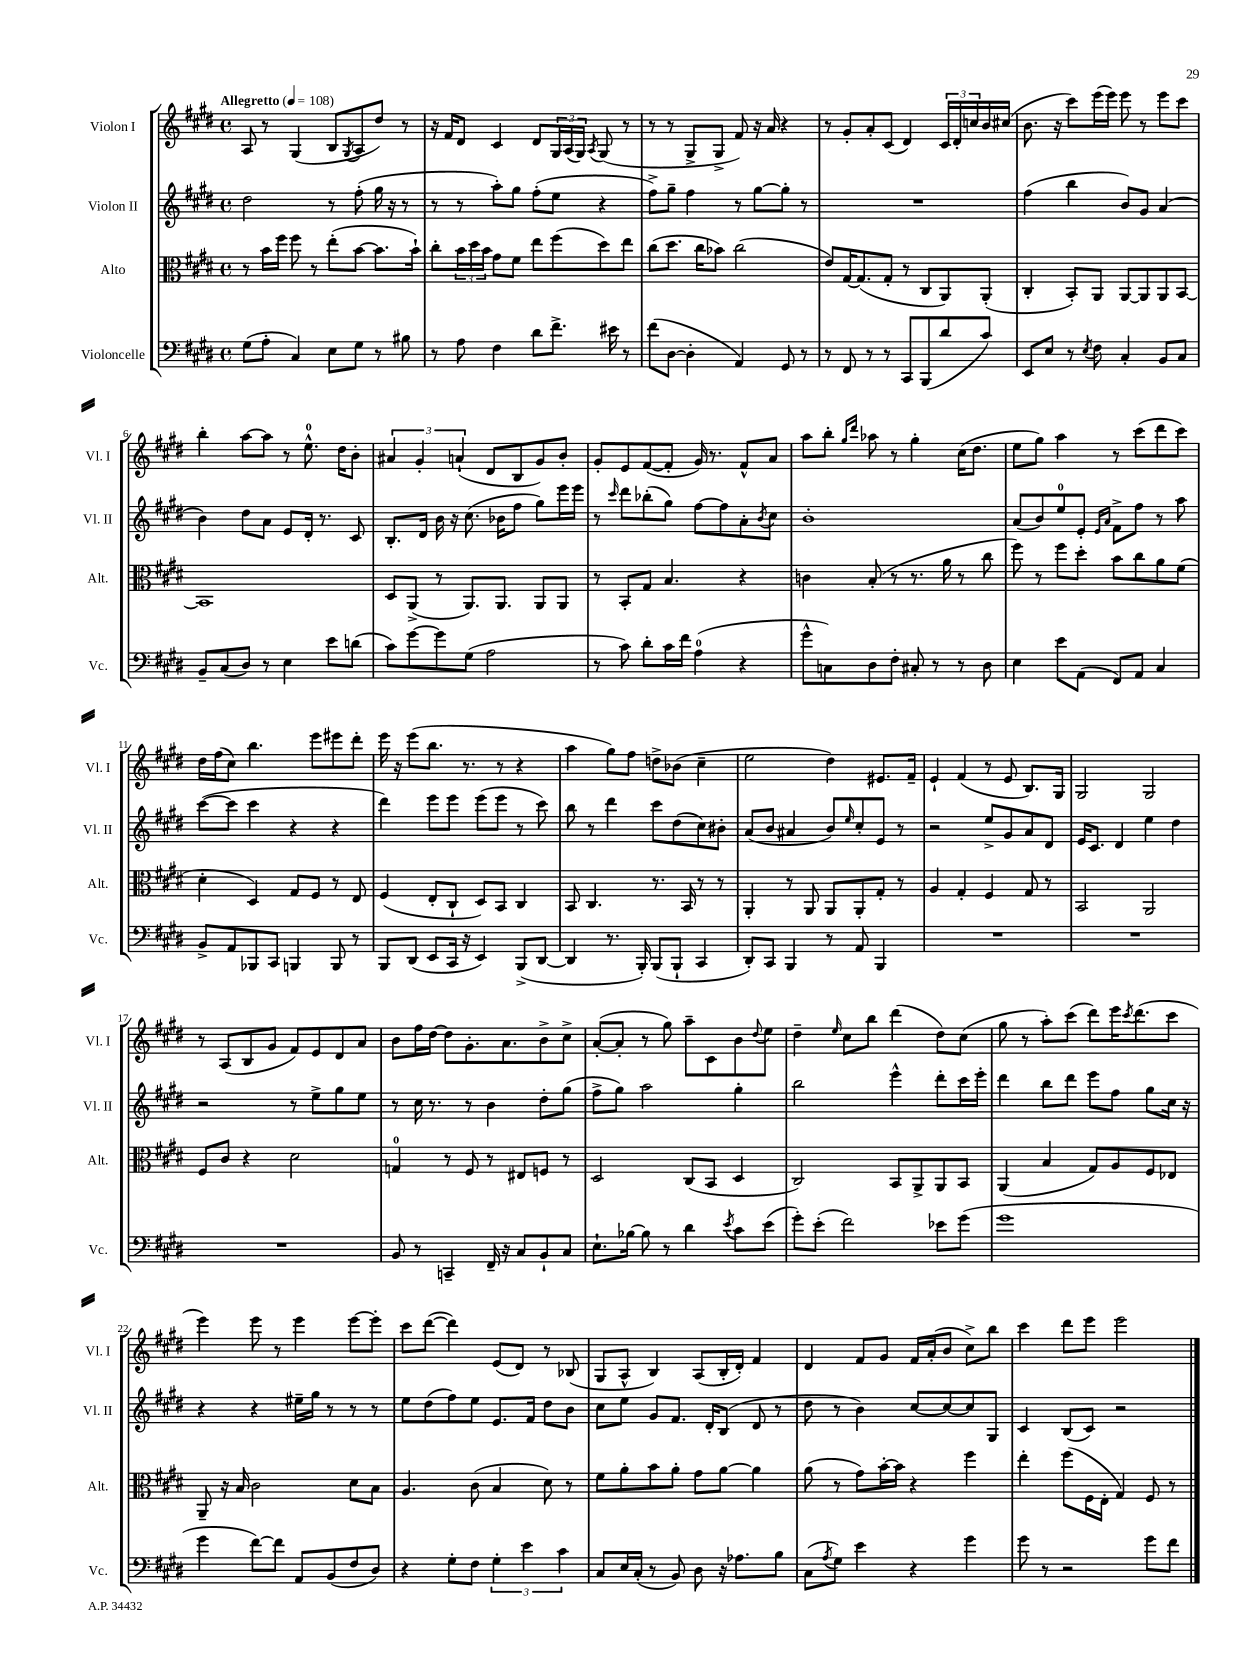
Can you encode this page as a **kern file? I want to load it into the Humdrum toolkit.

**kern	**kern	**kern	**kern
*part4	*part3	*part2	*part1
*staff4	*staff3	*staff2	*staff1
*I"Violoncelle	*I"Alto	*I"Violon II	*I"Violon I
*I'Vc.	*I'Alt.	*I'Vl. II	*I'Vl. I
*clefF4	*clefC3	*clefG2	*clefG2
*k[f#c#g#d#]	*k[f#c#g#d#]	*k[f#c#g#d#]	*k[f#c#g#d#]
*M4/4	*M4/4	*M4/4	*M4/4
*met(c)	*met(c)	*met(c)	*met(c)
*MM108	*MM108	*MM108	*MM108
=1	=1	=1	=1
!	!	!	!LO:TX:a:B:t=Allegretto
(8G#\L	8r	2dd#\	8A/
8A'\J	16b\LL	.	8r
.	16ff#\JJ	.	.
4C#/)	8ff#\	.	(4G#/
.	8r	.	.
8E\L	(8ee'\L	8r	8B/L
.	.	.	8qG#/
8G#\J	[8b\J	(8ff#'\	8A/
8r	8.b\L]	16gg#\	8dd#/J)
.	.	16r	.
8B#X\	.	8r	8r
.	16b`\Jk)	.	.
=2	=2	=2	=2
8r	8cc#'\L	8r	16r
.	.	.	16f#/KL
8A\	24b\L	8r	8d#/J
.	24dd#\	.	.
.	24b\JJ	.	.
4F#\	8g#\L	8aa'\L)	4c#/
.	8f#\J	8gg#\J	.
8d#\L	8ee\L	(8ff#'\L	8d#/L
8.f#^\J	(8ff#\	8ee\J	24G#/L
.	.	.	(24A/
.	.	.	24G#/JJ)
.	.	.	8qA/
.	8dd#\)	4r	(8G#/
16e#X\	.	.	.
8r	8ee\J	.	8r
=3	=3	=3	=3
(8f#\L	(8cc#\L	8ff#^\L)	8r
[8D#\J	8.dd#\J	8gg#~\J	8r
4D#'\]	.	4ff#\	8G#^/L
.	16cc#\KL	.	.
.	8b-X\J)	.	8G#^/J
4AA/)	(2cc#\	8r	8f#/)
.	.	[8gg#\L	16r
.	.	.	16a/
8GG#/	.	8gg#'\J]	4r
8r	.	8r	.
=4	=4	=4	=4
8r	8e/L)	1r	8r
8FF#/	[16G#/K	.	8g#'/L
.	(8.G#/]	.	.
8r	.	.	8a'/
8r	8G#'/J	.	(8c#/J
8CC#/L	8r	.	4d#/)
(8BBB/	8C#/L	.	.
8d#/	8AA/)	.	24c#/LL
.	.	.	24d#'/
.	.	.	24ccn/
8c#/J)	(8AA'/J	.	16b/
.	.	.	(16cc#X/JJ
=5	=5	=5	=5
8EE/L	4C#'/	(4ff#\	8.b\
8E/J	.	.	.
.	.	.	16r
8r	8BB'/L)	4bb\	8ccc#\L)
8qE/	.	.	.
8F#\	8AA/J	.	(16eee\L
.	.	.	16eee\JJ)
4C#'/	[8AA/L	8b/L)	8eee\
.	8AA/]	8g#/J	8r
8BB/L	8AA/	(4a/	8eee\L
8C#/J	[8BB/J	.	8ccc#\J
!!LO:LB:g=z
=6	=6	=6	=6
8BB~/L	1BB]	4b\)	4bb'\
(8C#/	.	.	.
8D#/J)	.	8dd#\L	[8aa\L
8r	.	8a\J	8aa\J]
4E\	.	8e/L	8r
.	.	16d#'/Jk	8.ee^^\
.	.	8.r	.
8e\L	.	.	.
.	.	.	16dd#\KL
(8dn\J	.	8c#/	8b'\J
=7	=7	=7	=7
8c#\L)	8D#/L	8.B'/L	6a#X/
[8g#\	(8AA^/J	.	.
.	.	.	6g#'/
.	.	16d#/Jk	.
8g#\]	8r	16b\	.
.	.	16r	.
.	.	.	(6an`/
(8G#\J	8.AA/L)	(8.cc#\	.
2A\	.	.	8d#/L
.	8.AA/J	16b-X\KL	.
.	.	8ff#\J	8B/
.	8AA/L	8gg#\L)	8g#/)
.	8AA/J	16eee\L	8b'/J
.	.	16eee\JJ	.
=8	=8	=8	=8
8r	8r	8r	8g#'/L
.	.	16qqccc#/	.
8c#\)	8BB'/L	8ddd#\L	8e/
8d#'\L	8G#/J	(8bb-X'\	([8f#/
16c#\L	4.B/	8gg#\J)	8f#'/J]
16f#\JJ	.	.	.
(4A\	.	[8ff#\L	16g#/)
.	.	.	8.r
.	.	8ff#\]	.
4r	4r	8a'\	8f#^^/L
.	.	8qb/	.
.	.	8cc#\J	8a/J
=9	=9	=9	=9
8g#^^\L	4cn\	1b'	8aa\L
8Cn\)	.	.	8bb'\J
.	.	.	16qqgg#/LL
.	.	.	16qqddd#/JJ
8D#\	(8B'/	.	8aa-X\
8F#'\J	8r	.	8r
8C#X'/	8.r	.	4gg#'\
8r	.	.	.
.	16a\	.	.
8r	8r	.	(16cc#\KL
.	.	.	8.dd#\J
8D#\	8cc#\	.	.
=10	=10	=10	=10
4E\	8ff#\)	(8a/L	8ee\L
.	8r	8b/)	8gg#\J)
8e\L	8ff#\L	8ee/	4aa\
(8AA\J	8dd#'\J	8e'/J	.
.	.	16qqe/LL	.
.	.	16qqa/JJ	.
8FF#/L)	8b\L	8f#^\L	8r
8AA/J	8cc#\	8ff#\J	(8ccc#\L
4C#/	8a\	8r	8ddd#\
.	(8f#\J	8aa\	8ccc#\J)
!!LO:LB:g=z
=11	=11	=11	=11
8BB^/L	4d#'\	([8ccc#\L	16dd#\LL
.	.	.	(16ff#\J
8AA/	.	8ccc#\J]	8cc#\J)
8BBB-X/	4D#/)	4ccc#\	4.bb\
8CC#/J	.	.	.
4BBBn/	8G#/L	4r	.
.	8F#/J	.	8eee\L
8BBB/	8r	4r	8eee#X\
8r	8E/	.	8ddd#'\J
=12	=12	=12	=12
8BBB/L	(4F#/	4ddd#\)	16eee\
.	.	.	16r
(8DD#/J	.	.	(8eee\L
8EE/L	8E'/L	8eee\L	8.bb\J
16CC#/Jk	8C#`/J	8eee\J	.
16r	.	.	8.r
4EE/)	8D#/L)	(8eee\L	.
.	8BB/J	8eee\J	8r
(8BBB^/L	4C#/	8r	4r
[8DD#/J	.	8ccc#\)	.
=13	=13	=13	=13
4DD#/]	8BB/	8bb\	4aa\
.	4.C#/	8r	.
8.r	.	4ddd#\	8gg#\L)
.	.	.	8ff#\J
16BBB'/)	.	.	.
(8BBB/L	8.r	8ccc#\L	8ddn^\L
8BBB`/J	.	(8dd#\	(8b-X\J
.	16BB/	.	.
4CC#/	8r	8cc#\)	4cc#~\
.	8r	8b#X'\J	.
=14	=14	=14	=14
8DD#'/L)	4AA'/	(8a/L	2ee\
8CC#/J	.	8b/J	.
4BBB/	8r	4a#X/	.
.	8AA/	.	.
8r	8AA/L	8b/L)	4dd#\)
.	.	16qqee/	.
8AA/	8AA'/	8cc#'/	.
4BBB/	8G#'/J	8e/J	8.e#X/L
.	8r	8r	.
.	.	.	16f#~/Jk
=15	=15	=15	=15
1r	4A/	2r	4e`/
.	4G#'/	.	(4f#/
.	4F#/	8ee^/L	8r
.	.	8g#/	8e/
.	8G#/	8a/	8.B/L)
.	8r	8d#/J	.
.	.	.	16G#/Jk
=16	=16	=16	=16
1r	2BB/	16e/KL	2G#/
.	.	8.c#/J	.
.	.	4d#/	.
.	2AA/	4ee\	2G#/
.	.	4dd#\	.
!!LO:LB:g=z
=17	=17	=17	=17
1r	8F#/L	2r	8r
.	8c#/J	.	(8A/L
.	4r	.	8B/
.	.	.	8g#/J
.	2d#\	8r	8f#/L)
.	.	8ee^\L	8e/
.	.	8gg#\	8d#/
.	.	8ee\J	8a/J
=18	=18	=18	=18
8BB/	4Gn/	8r	8b\L
8r	.	16cc#\	16ff#\L
.	.	8.r	[16dd#\JJ
4CCn~/	8r	.	8dd#\L]
.	8F#/	8r	8.g#'\
16FF#~/	8r	4b\	.
16r	.	.	8.a\
8C#/L	8E#X/L	.	.
8BB`/	8Fn/J	8dd#'\L	8b^\
8C#/J	8r	(8gg#\J	8cc#^\J
=19	=19	=19	=19
8.E`\L	2D#/	8ff#^\L	([8a'/L
.	.	8gg#\J)	8a'/J]
[16B-X\Jk	.	.	.
8B-\]	.	2aa\	8r
8r	.	.	8gg#\)
4d#\	(8C#/L	.	8aa~\L
.	8BB/J	.	8c#\
8qe/	.	.	.
8c#\L	4D#/	4gg#'\	8b\
.	.	.	8qqdd#/
(8e\J	.	.	8ee\J
=20	=20	=20	=20
8g#'\L)	2C#/)	2bb\	4dd#~\
(8e'\J	.	.	.
.	.	.	16qqee/
2f#\)	.	.	8cc#\L
.	.	.	8bb\J
.	8BB/L	4eee^^\	(4ddd#\
.	8AA^/	.	.
8e-X\L	8AA/	8ddd#'\L	8dd#\L)
(8g#\J	8BB/J	16ccc#\L	(8cc#\J
.	.	16eee'\JJ	.
=21	=21	=21	=21
1g#	(4AA/	4ddd#\	8gg#\
.	.	.	8r
.	4B/	8bb\L	8aa'\L)
.	.	8ddd#\J	(8ccc#\J
.	8G#/L)	8eee\L	8ddd#\L)
.	8A/	8ff#\J	16eee\K
.	.	.	8qccc#/
.	.	.	(8.ddd#\
.	8F#/	8gg#\L	.
.	8E-X/J	16cc#\Jk	8ccc#\J
.	.	16r	.
!!LO:LB:g=z
=22	=22	=22	=22
4g#\	8AA~/	4r	4eee\)
.	16r	.	.
.	16B/	.	.
[8f#\L)	2c#\	4r	8eee\
8f#\J]	.	.	8r
8AA/L	.	16ee#X~\LL	4eee\
.	.	16gg#\JJ	.
(8BB/	.	8r	.
8F#/	8d#\L	8r	[8eee\L
8D#/J)	8B\J	8r	8eee'\J]
=23	=23	=23	=23
4r	4.A/	8ee\L	8ccc#\L
.	.	(8dd#\	([8ddd#\J
8G#'\L	.	8ff#\)	4ddd#\])
8F#\J	(8c#\	8ee\J	.
6G#'\	4B/	8.e/L	(8e/L
.	.	.	8d#/J)
6e\	.	.	.
.	.	16f#/Jk	.
.	8d#\)	8dd#\L	8r
6c#\	.	.	.
.	8r	8b\J	(8B-X/
=24	=24	=24	=24
8C#/L	8f#\L	8cc#\L	8G#/L
16E/L	8a'\	8ee\J	8A^^/J
(16C#'/JJ	.	.	.
8r	8b\	8g#/L	4B/)
8BB/)	8a'\J	8.f#/J	.
8D#\	8g#\L	.	(8A/L
.	.	16d#'/KL	.
16r	[8a\J	(8B/J	16B'/L
8.A-X\L	.	.	16d#'/JJ)
.	4a\]	8d#/	4f#/
8B\J	.	8r	.
=25	=25	=25	=25
(8C#\L	(8a\	8dd#\	4d#/
8qA/	.	.	.
8G#\J)	8r	8r	.
4e\	8g#\L)	4b\)	8f#/L
.	[16b'\L	.	8g#/J
.	16b\JJ]	.	.
4r	4r	[8cc#/L	16f#/LL
.	.	.	(16a'/J
.	.	8cc#/_	8b/J
4g#\	4ff#\	8cc#/]	8cc#^\L)
.	.	8G#/J	8bb\J
=26	=26	=26	=26
8g#\	4ee'\	4c#/	4ccc#\
8r	.	.	.
2r	(8ff#\L	(8B/L	8ddd#\L
.	16F#\L	8c#/J)	8eee\J
.	16E'\JJ	.	.
.	4G#/)	2r	2eee\
8g#\L	8F#/	.	.
8f#\J	8r	.	.
==	==	==	==
*-	*-	*-	*-
